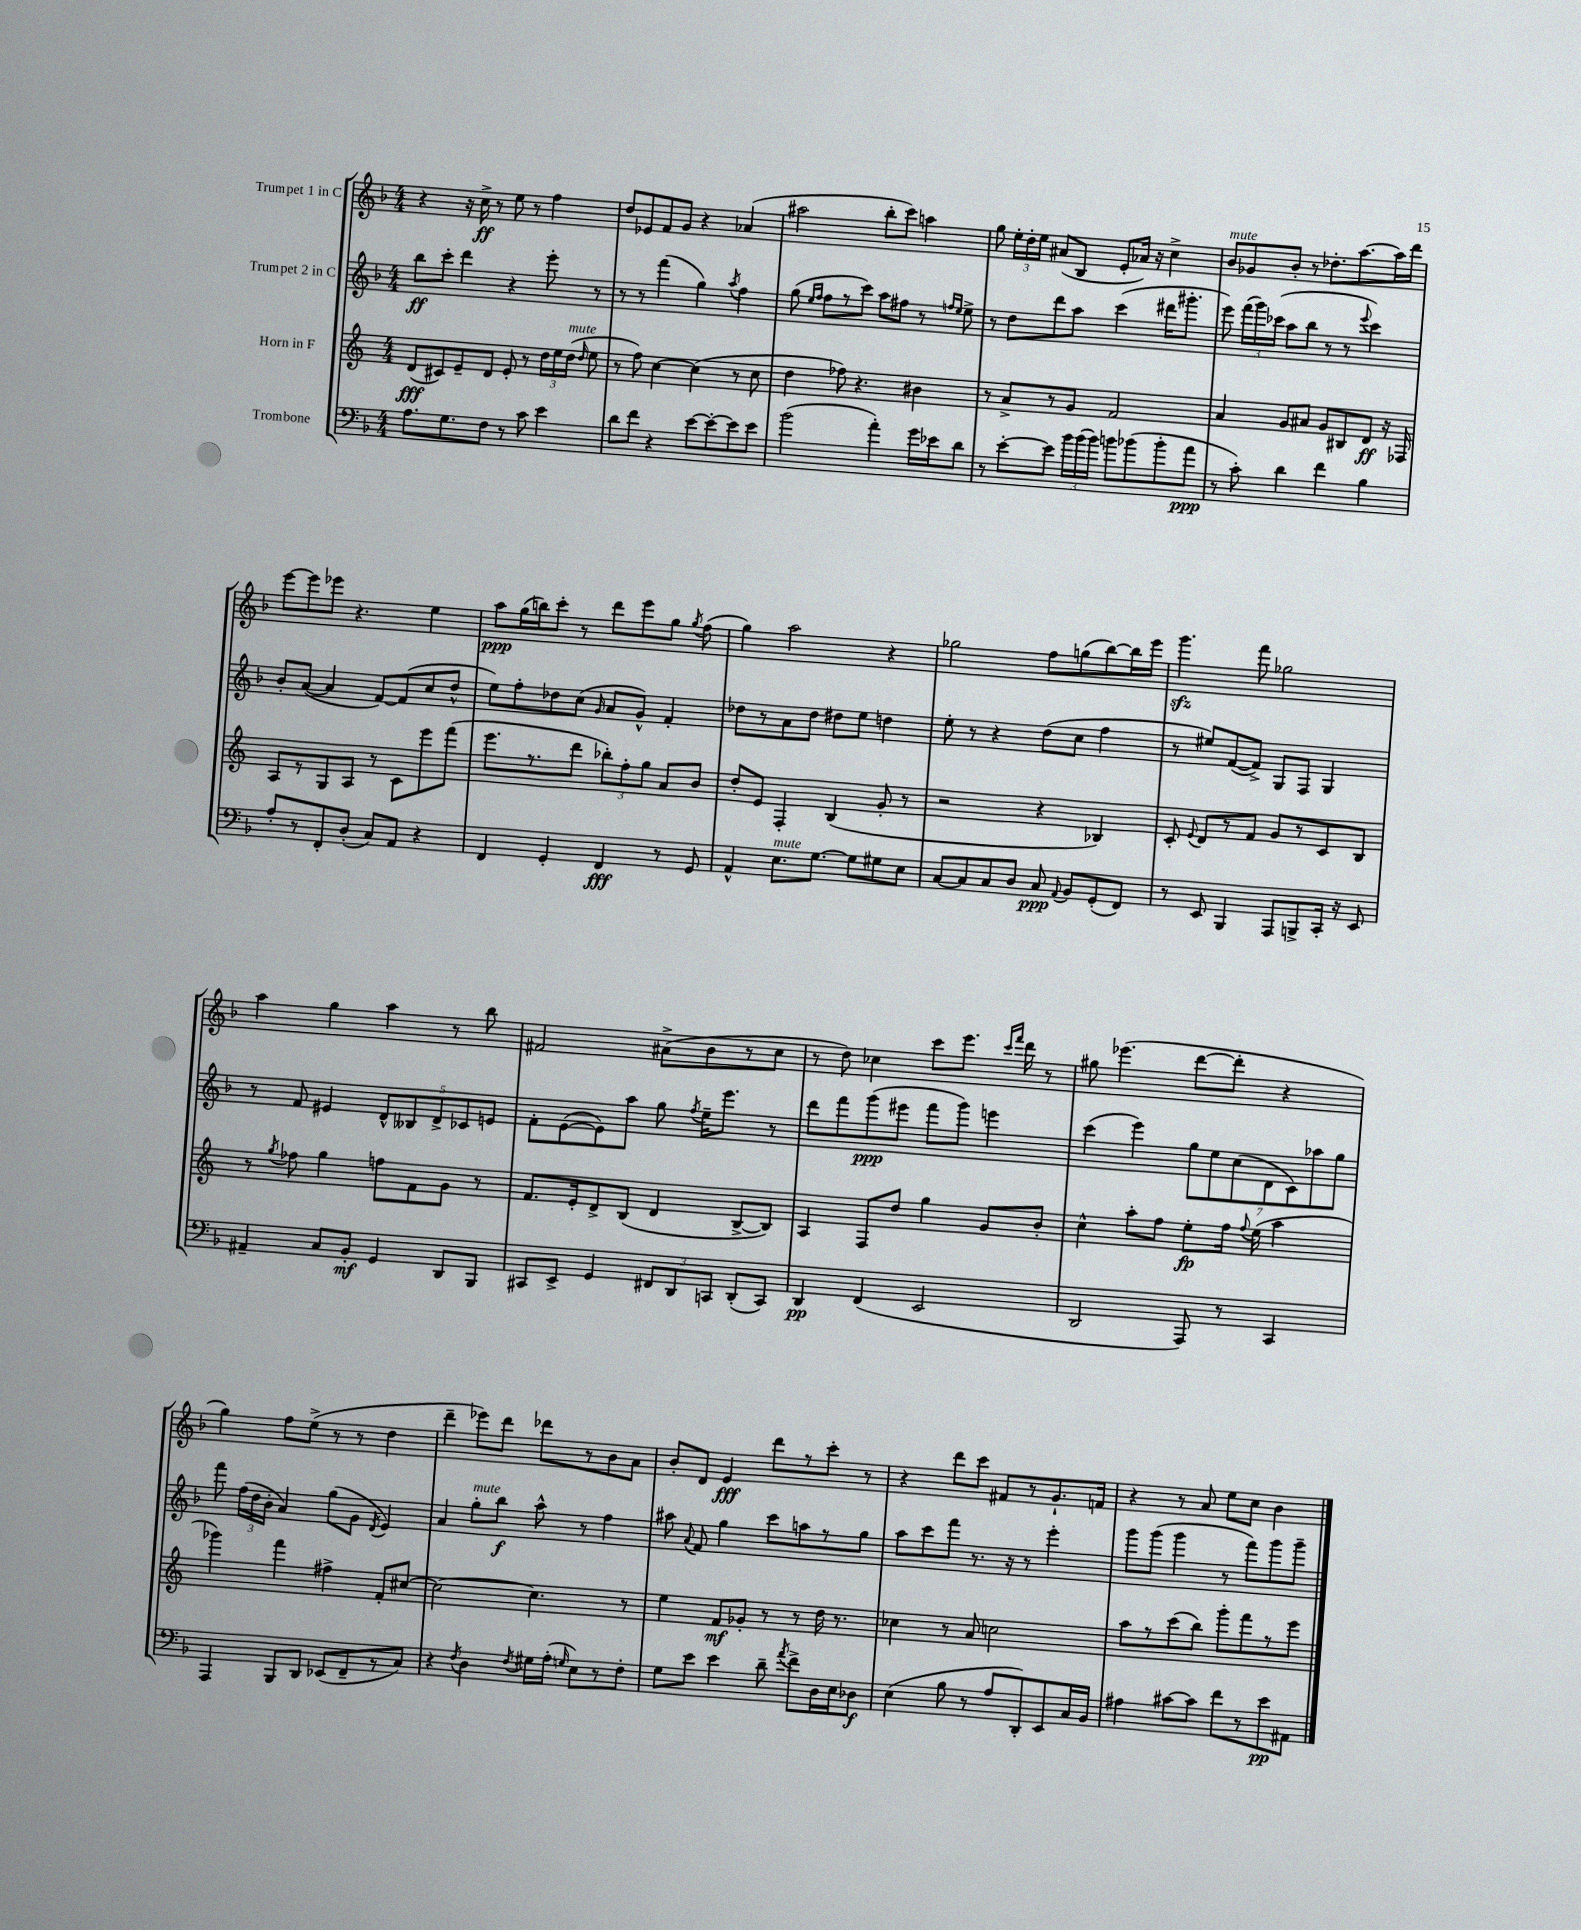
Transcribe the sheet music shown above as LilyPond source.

<<
\new StaffGroup <<
\new Staff = "s0" \with { instrumentName = "Trumpet 1 in C" } {
    \clef treble \key f \major \numericTimeSignature \time 4/4
    \autoBeamOff r4 r16 c''16->\ff r8 e''8 r8 f''4 |
    d''8[ ees'8 f'8 g'8] r4 aes'4( |
    ais''2 bes''8[-. c'''8]) a''4 |
    g''8 \tuplet 3/2 { e''16[-. d''16-. e''16] } ais'8[( bes8] e'8[-. aes'16]) r16 c''4-> |
    bes'8[^\markup { \italic "mute" } ges'8 bes'8]-. r8 des''8.[-. a''8.~ a''16 d'''16] |
    e'''8[~ e'''8 ees'''8] r4. e''4 |
    a''8[\ppp g''16( b''16) c'''8]-. r8 d'''8[ e'''8 g''8] \acciaccatura { g''8 } f''8( |
    g''4) a''2 r4 |
    ges''2 f''8[ g''8( bes''8~) bes''16 e'''16] |
    g'''4.\sfz f'''8 ges''2 |
    a''4 g''4 a''4 r8 bes''8 |
    fis'2 ais'8[->( bes'8 r8 c''8] |
    r8 d''8) ces''4 c'''8[ e'''8.] \grace { c'''16[ f'''16] } d'''16 r8 |
    gis''8 ees'''4.( d'''8[~ d'''8]-. r4 |
    g''4) f''8[ e''8]->( r8 r8 d''4 |
    d'''4-- ees'''8[) d'''8] des'''8[ r8 bes'8 a'8] |
    bes'8[-. d'8] e'4\fff d'''8[ r8 c'''8]-. r8 |
    r4 d'''8[ c'''8] fis'8[ r8 g'8.-! f'16] |
    r4 r8 a'8 e''8[ c''8] bes'4 \bar "|." |
}
\new Staff = "s1" \with { instrumentName = "Trumpet 2 in C" } {
    \clef treble \key f \major \numericTimeSignature \time 4/4
    \autoBeamOff bes''8[\ff c'''8]-. d'''4 r4 e'''8-. r8 |
    r8 r8 f'''4( g''4) \acciaccatura { a''8 } f''4 |
    g''8( \grace { e''16[ f''16] } f''8[ r8 c'''8]) a''8[ fis''8] r8 \grace { f''16[ e''16] } e''8-> |
    r8 d''8[ d'''8 a''8] c'''4( dis'''16[ gis'''8.]-. |
    e'''8) \tuplet 3/2 { f'''16[( g'''16) ces'''16]( } a''8[ bes''8] r8 r8 \appoggiatura { e'''8 } ces'''4) |
    bes'8[-. a'8]~( a'4 f'8[~) f'8( c''8 d''8]-^ |
    e''8[) f''8-. des''8 c''8]( \grace { g'16 } a'8[ g'8]-^) f'4-. |
    des''8[ r8 a'8 des''8] dis''8[ e''8] d''4 |
    e''8-. r8 r4 d''8[( c''8] f''4 |
    r8 eis''8[) f'8~( f'8]->) g8[ f8] g4 |
    r8 f'8 eis'4 \tuplet 5/4 { d'8[-^ beses8 d'8-> ces'8 e'8] } |
    f'8[-. e'8~( e'8) a''8] g''8 \acciaccatura { f''8 } e''16[-- e'''8.] r8 |
    d'''8[ f'''8 g'''8\ppp( eis'''8] f'''8[ g'''8]) e'''4 |
    c'''4( e'''4) \tuplet 7/4 { g''8[ e''8 c''8( d'8 c'8) aes''8 g''8] } |
    f'''8 \tuplet 3/2 { f''16[( d''16 bes'16]-. } a'4) g''8[( g'8] \acciaccatura { d'8 } e'4) |
    a'4 g''8[-.^\markup { \italic "mute" } bes''8]\f a''8-^ r8 f''4 |
    ais''8 \appoggiatura { a'8 } f'8 g''4 c'''8[ a''8 r8 g''8] |
    a''8[ c'''8 f'''8] r8. r16 r8 e'''4-. |
    g'''8[ g'''8]( g'''4 r8 f'''8[) g'''8 g'''8]-- \bar "|." |
}
\new Staff = "s2" \with { instrumentName = "Horn in F" } {
    \clef treble \key c \major \numericTimeSignature \time 4/4
    \autoBeamOff d'8[\fff( cis'8) e'8-- d'8] e'8-. r8 \tuplet 3/2 { d''16[ e''16 d''16]^\markup { \italic "mute" }( } \grace { d''16 } e''8 |
    r8 f''8) c''4~ c''4( r8 c''8 |
    d''4 fes''8) r4. bis'4 |
    r8 a'8[-> r8 g'8] f'2 |
    a'4 g'8[ ais'8] g'8[ bis8 d'8]\ff r16 fes16 |
    a8[ r8 g8 a8] r8 c'8[ e'''8 f'''8]( |
    e'''8.[ r8. d'''8] \tuplet 3/2 { bes''8[-.) f''8-. g''8] } a'8[ b'8] |
    d''8[-. e'8] f4-. b4( g'8-. r8 |
    r2 r4 bes4) |
    c'8-. \appoggiatura { e'8 } d'8[ r8 f'8] g'8[ r8 c'8 b8] |
    r8 \acciaccatura { g''8 } fes''8 g''4 f''8[ f'8 g'8] r8 |
    f'8.[ e'16-. d'8-> b8]( d'4 b8[~-> b8]) |
    a4 f8[ d''8] g''4 g'8[ b'8]-. |
    c''4-^ a''8[-. f''8] e''8[-.\fp f''16] \appoggiatura { f''8 } e''16( a''4 |
    ges'''4) f'''4 fis''4-> f'8[-. cis''8]~ |
    cis''2~ cis''4. r8 |
    e''4 f'8[\mf ges'8]-. r8 r8 d''16 r8. |
    ces''4 r8 a'8 c''2 |
    a''8[ r8 c'''8( b''8]) g'''8[-. f'''8 r8 e'''8] \bar "|." |
}
\new Staff = "s3" \with { instrumentName = "Trombone" } {
    \clef bass \key f \major \numericTimeSignature \time 4/4
    \autoBeamOff a8.[ g8. f8] r8 c'8 e'4 |
    d'8[ f'8] r4 e'8[~ e'8~-. e'8 e'8] |
    bes'2( a'4-.) g'16[ ees'16 d'8] |
    r8 e'8[~-. e'8] \tuplet 3/2 { bes'16[ bes'16( bes'16]) } b'8[ bes'8( bes'8-. a'8]\ppp |
    r8 c'8-.) d'4 f'4 bes4 |
    a8[-. r8 f,8-. d8]-.( c8[) a,8] r4 |
    f,4 g,4-. f,4\fff r8 g,8 |
    a,4-^ e8.[^\markup { \italic "mute" } g8.]~ g8[ gis8 e8] |
    c8[~ c8 c8 d8] c8\ppp \appoggiatura { a,8 } bes,8[ g,8-.( f,8]) |
    r8 e,8 bes,,4 a,,8[ b,,8-> c,16]-. r16 e,8 |
    ais,4-- c8[ bes,8]-.\mf g,4 d,8[ bes,,8] |
    cis,8[ e,8]-> g,4 \tuplet 3/2 { fis,8[ d,8 c,8] } d,8[-.( c,8]) |
    d,4\pp f,4( e,2 |
    d,2 a,,8) r8 c,4 |
    a,,4 bes,,8[ d,8] ees,8[( f,8-- r8 c8]) |
    r4 \acciaccatura { f8 } d4 \acciaccatura { f8 } gis16[ a16]-.( \grace { g16 } e8[) r8 f8]-. |
    g8[ e'8] e'4 d'8-- \acciaccatura { a'8 } f'8[-> d16 e16 des8]\f |
    e4( bes8 r8 a8[ d,8-.) e,8 c16 bes,16] |
    ais4 cis'8[~ cis'8] f'8[ r8 e'8\pp ais,8] \bar "|." |
}
>>
>>
\layout { \context { \Score \remove "Bar_number_engraver" } }
